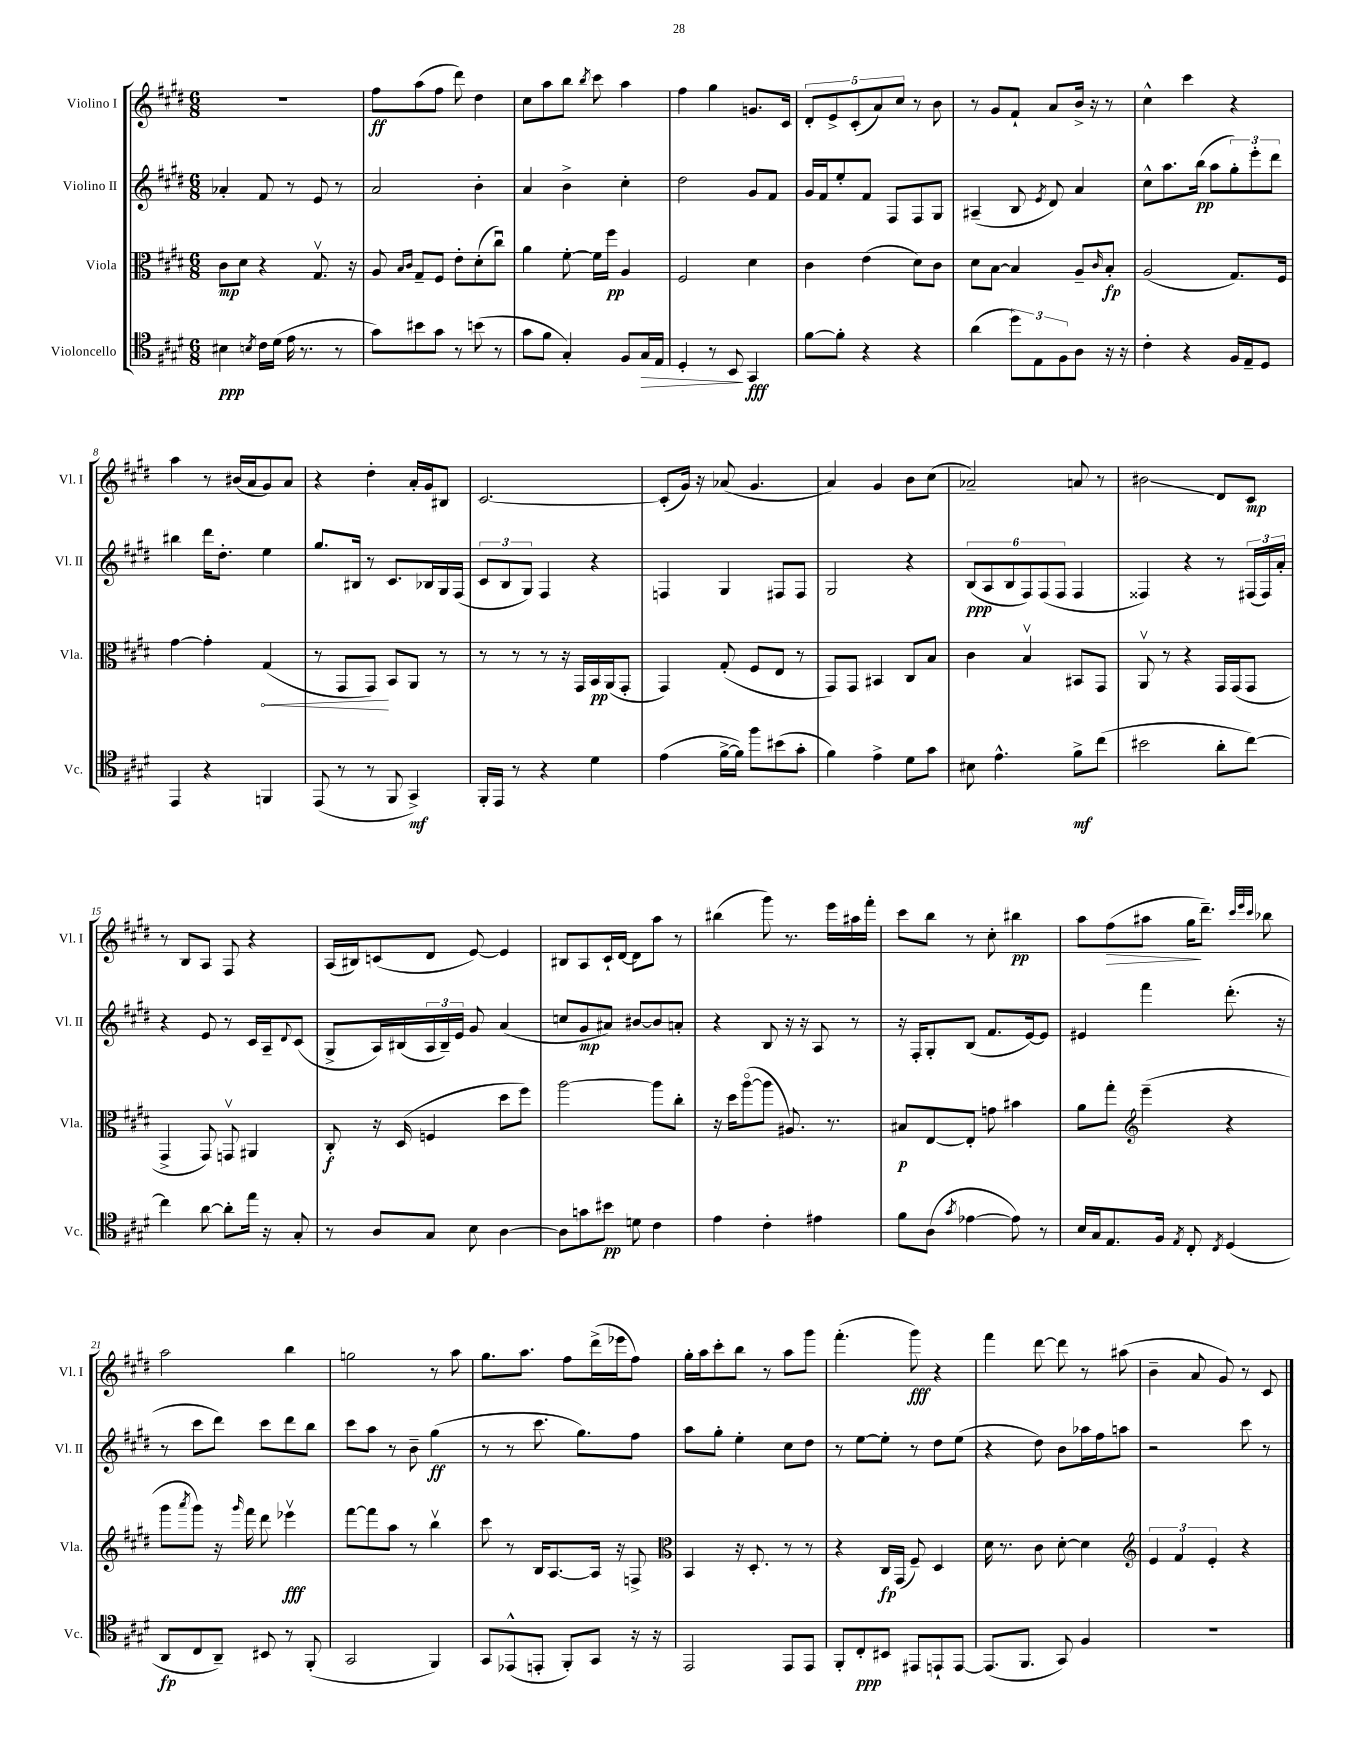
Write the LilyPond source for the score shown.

<<
\new StaffGroup <<
\new Staff = "s0" \with { instrumentName = "Violino I" shortInstrumentName = "Vl. I" } {
    \clef treble \key e \major \numericTimeSignature \time 6/8
    R2. |
    fis''8\ff a''8( fis''8 dis'''8) dis''4 |
    cis''8 a''8 b''8 \acciaccatura { b''8 } cis'''8 a''4 |
    fis''4 gis''4 g'8. cis'16 |
    \tuplet 5/4 { dis'8-. e'8-> cis'8-.( a'8) cis''8 } r8 b'8 |
    r8 gis'8 fis'8-! a'8 b'16-> r16 r8 |
    cis''4-^ cis'''4 r4 |
    a''4 r8 bis'16( a'16 gis'8) a'8 |
    r4 dis''4-. a'16-. gis'16 bis8 |
    cis'2.~ |
    cis'8-.( gis'16) r16 aes'8( gis'4. |
    a'4) gis'4 b'8 cis''8( |
    aes'2--) a'8 r8 |
    bis'2\glissando dis'8 cis'8\mp |
    r8 b8 a8 fis8 r4 |
    a16( bis16) c'8( dis'8 e'8~) e'4 |
    bis8 a8 cis'16-! dis'16~ dis'8 a''8 r8 |
    bis''4( gis'''8) r8. e'''16 ais''16 fis'''16-. |
    cis'''8 b''8 r8 cis''8-. bis''4\pp |
    a''8 fis''8\>( ais''8 gis''16\! dis'''8.--) \grace { cis'''32 e'''32 cis'''32 } bes''8 |
    a''2 b''4 |
    g''2 r8 a''8 |
    gis''8. a''8. fis''8 dis'''16->( ees'''16 fis''8) |
    gis''16-. a''16 cis'''8-. b''8 r8 a''8 gis'''8 |
    fis'''4.-.( gis'''8\fff) r4 |
    fis'''4 dis'''8~ dis'''8 r8 ais''8( |
    b'4-- a'8 gis'8) r8 cis'8 \bar "|." |
}
\new Staff = "s1" \with { instrumentName = "Violino II" shortInstrumentName = "Vl. II" } {
    \clef treble \key e \major \numericTimeSignature \time 6/8
    aes'4-. fis'8 r8 e'8 r8 |
    a'2 b'4-. |
    a'4 b'4-> cis''4-. |
    dis''2 gis'8 fis'8 |
    gis'16 fis'16 e''8-. fis'8 fis8 fis8 gis8 |
    ais4--( b8 \acciaccatura { e'8 } dis'8) a'4 |
    cis''8-^ a''8. b''16\pp( a''8 \tuplet 3/2 { gis''8-.) e'''8-. dis'''8 } |
    bis''4 dis'''16 dis''8.-. e''4 |
    gis''8. bis16 r8 cis'8. bes16 gis16 fis16( |
    \tuplet 3/2 { cis'8 b8 gis8) } fis4 r4 |
    f4 gis4 fis8 fis8 |
    gis2 r4 |
    \tuplet 6/4 { b8\ppp( a8 b8 fis8) fis8( fis8 } fis4 |
    fisis4) r4 r8 \tuplet 3/2 { fis16( fis16) a'16-. } |
    r4 e'8 r8 cis'16 a16-- \appoggiatura { dis'8 } cis'8( |
    gis8-> a16) bis16( \tuplet 3/2 { a16 bis16--) e'16 } gis'8 a'4( |
    c''8 gis'8\mp ais'8) bis'8~ bis'8 a'8-. |
    r4 b8 r16 r16 a8 r8 |
    r16 fis16-. gis8-. b8( fis'8. e'16~) e'8 |
    eis'4 fis'''4 dis'''8.-.( r16 |
    r8 cis'''8 dis'''8) cis'''8 dis'''8 b''8 |
    cis'''8 a''8 r8 b'8-- gis''4\ff( |
    r8 r8 cis'''8. gis''8.) fis''8 |
    a''8 gis''8-. e''4-. cis''8 dis''8 |
    r8 e''8~ e''8-. r8 dis''8 e''8( |
    r4 dis''8) b'8 aes''16 fis''16 a''8 |
    r2 cis'''8 r8 \bar "|." |
}
\new Staff = "s2" \with { instrumentName = "Viola" shortInstrumentName = "Vla." } {
    \clef alto \key e \major \numericTimeSignature \time 6/8
    cis'8\mp dis'8 r4 gis8.\upbow r16 |
    a8 \grace { b16 cis'16 } gis8-- fis8 e'8-. dis'8-.( cis''8\downbow) |
    a'4 fis'8~-. fis'16 fis''16\pp a4 |
    fis2 dis'4 |
    cis'4 e'4( dis'8) cis'8 |
    dis'8 b8~ b4 a8-- \grace { cis'16 } b8-.\fp |
    a2( gis8.) fis16 |
    gis'4~ gis'4-. \once \override Hairpin.circled-tip = ##t gis4\<( |
    r8 gis,8 gis,8\!) b,8 a,8 r8 |
    r8 r8 r8 r16 gis,16 b,16\pp a,16( gis,8-. |
    gis,4) gis8-.( fis8 e8 r8 |
    gis,8) gis,8 bis,4 cis8 b8 |
    cis'4 b4\upbow bis,8 gis,8 |
    a,8\upbow r8 r4 gis,16 gis,16( gis,8 |
    gis,4-> gis,8) g,8\upbow ais,4 |
    cis8-.\f r16 dis16( f4 dis''8 fis''8) |
    a''2~ a''8 cis''8-. |
    r16 dis''16 a''8~\flageolet( a''8 ais8.) r8. |
    bis8\p e8~ e8-. g'8 bis'4 |
    a'8 gis''8-. \clef treble e'''4--( r4 |
    gis'''8 \acciaccatura { a'''8 } gis'''8) r16 \grace { gis'''16 } fis'''16 dis'''8 ees'''4\upbow\fff |
    fis'''8~ fis'''8 a''8 r8 b''4\upbow |
    cis'''8 r8 b16 a8.~ a16 r16 f8-> |
    \clef alto b,4 r16 dis8.-. r8 r8 |
    r4 cis16\fp gis,16( fis8--) dis4 |
    dis'16 r8. cis'8 dis'8~-. dis'4 |
    \clef treble \tuplet 3/2 { e'4 fis'4 e'4-. } r4 \bar "|." |
}
\new Staff = "s3" \with { instrumentName = "Violoncello" shortInstrumentName = "Vc." } {
    \clef tenor \key e \major \numericTimeSignature \time 6/8
    bis4\ppp \acciaccatura { b8 } cis'16 dis'16( e'16 r8. r8 |
    gis'8) bis'8 gis'8 r8 b'8( r8 |
    gis'8 fis'8 gis4-.) fis8 gis16\> e16 |
    dis4-. r8 b,8\! gis,4\fff |
    fis'8~ fis'8-. r4 r4 |
    a'4( \tuplet 3/2 { dis''8) e8 fis8 } a8 r16 r16 |
    cis'4-. r4 fis16 e16-- dis8 |
    e,4 r4 f,4 |
    e,8( r8 r8 fis,8 gis,4->\mf) |
    fis,16-. e,16 r8 r4 dis'4 |
    e'4( fis'16~-> fis'16) fis''8 bis'8( gis'8-. |
    fis'4) e'4-> dis'8 gis'8 |
    bis8 e'4.-^ fis'8->\mf cis''8( |
    bis'2 a'8-. cis''8~) |
    cis''4 a'8~ a'8-. e''16 r16 gis8-. |
    r8 a8 gis8 b8 a4~ |
    a8 g'8 bis'8\pp d'8 cis'4 |
    e'4 cis'4-. eis'4 |
    fis'8 a8( \acciaccatura { gis'8 } ees'4~ ees'8) r8 |
    b16 gis16 e8. fis16 \acciaccatura { e8 } cis8-. \acciaccatura { cis8 } dis4( |
    a,8\fp cis8 a,8--) bis,8 r8 fis,8-.( |
    gis,2 fis,4) |
    gis,8 ees,8-^( e,8-. fis,8-.) gis,8 r16 r16 |
    e,2 e,8 e,8 |
    fis,8-. cis8-.\ppp bis,8 eis,8 e,8-! e,8~ |
    e,8.( fis,8. gis,8) fis4 |
    R2. \bar "|." |
}
>>
>>
